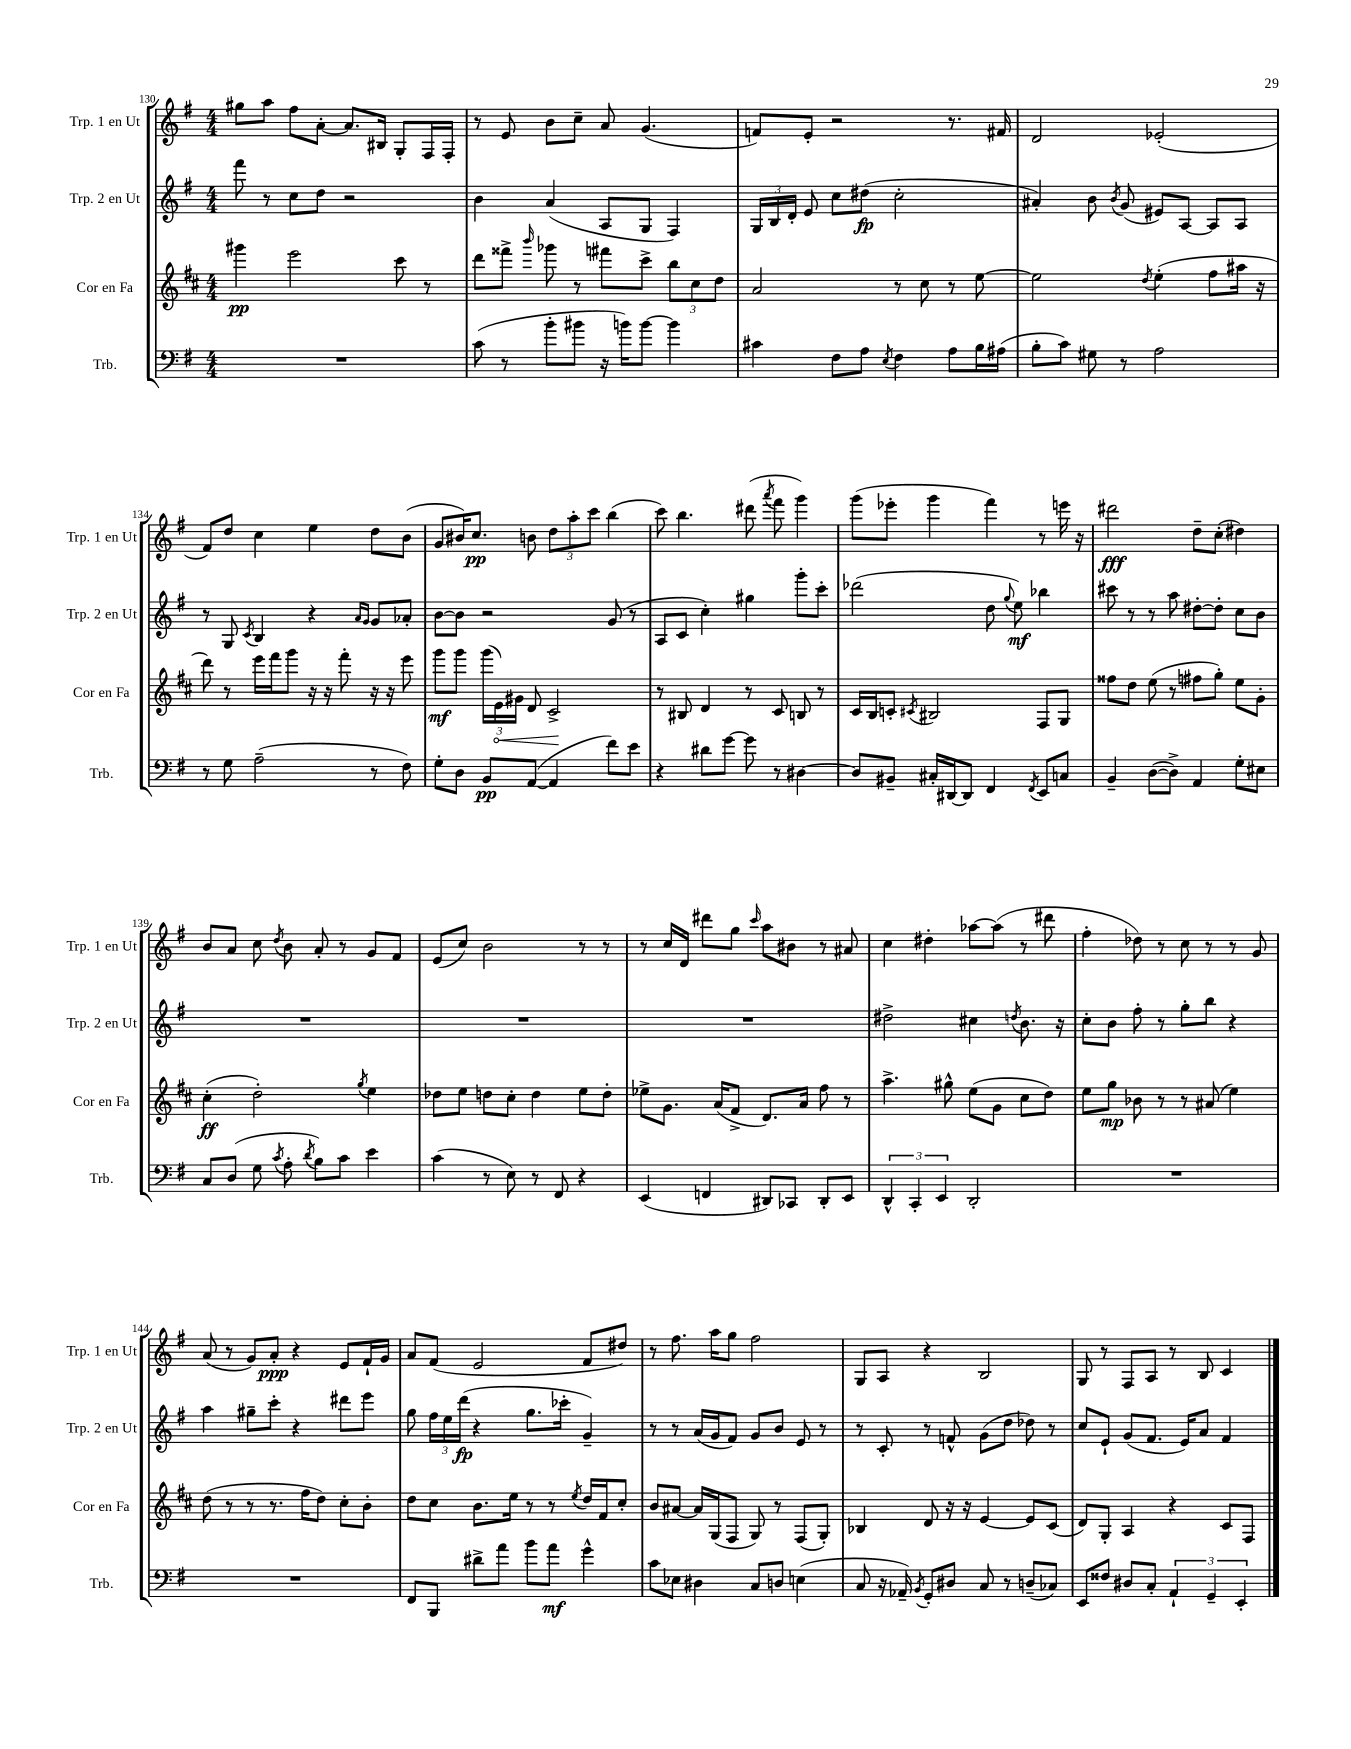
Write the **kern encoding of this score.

**kern	**dynam	**kern	**dynam	**kern	**dynam	**kern	**dynam
*part4	*part4	*part3	*part3	*part2	*part2	*part1	*part1
*staff4	*staff4	*staff3	*staff3	*staff2	*staff2	*staff1	*staff1
*I"Trb.	*	*I"Cor en Fa	*	*I"Trp. 2 en Ut	*	*I"Trp. 1 en Ut	*
*I'Trb.	*	*I'Cor en Fa	*	*I'Trp. 2 en Ut	*	*I'Trp. 1 en Ut	*
*clefF4	*	*clefG2	*	*clefG2	*	*clefG2	*
*k[f#]	*	*k[f#c#]	*	*k[f#]	*	*k[f#]	*
*M4/4	*	*M4/4	*	*M4/4	*	*M4/4	*
=130	=130	=130	=130	=130	=130	=130	=130
1r	.	4ggg#X\	pp	8fff#\	.	8gg#X\L	.
.	.	.	.	8r	.	8aa\J	.
.	.	2eee\	.	8cc\L	.	8ff#\L	.
.	.	.	.	8dd\J	.	[8a'\J	.
.	.	.	.	2r	.	8.a/L]	.
.	.	.	.	.	.	16B#X/Jk	.
.	.	8ccc#\	.	.	.	8G'/L	.
.	.	8r	.	.	.	16F#/L	.
.	.	.	.	.	.	16F#'/JJ	.
=131	=131	=131	=131	=131	=131	=131	=131
(8c\	.	8ddd\L	.	4b\	.	8r	.
8r	.	8fff##X^\J	.	.	.	8e/	.
.	.	16qqbbb/	.	.	.	.	.
8b'\L	.	8ggg-X\	.	(4a/	.	8b\L	.
8b#X\J	.	8r	.	.	.	8cc~\J	.
16r	.	8fff#X\L	.	8A/L	.	8a/	.
16bn\KL)	.	.	.	.	.	.	.
[8b\J	.	8ccc#^\J	.	8G/J	.	(4.g/	.
4b\]	.	12bb\L	.	4F#/)	.	.	.
.	.	12cc#\	.	.	.	.	.
.	.	12dd\J	.	.	.	.	.
=132	=132	=132	=132	=132	=132	=132	=132
4c#X\	.	2a/	.	24G/LL	.	8fn/L)	.
.	.	.	.	24B/	.	.	.
.	.	.	.	24d'/JJ	.	.	.
.	.	.	.	8e/	.	8e'/J	.
8F#\L	.	.	.	8cc\L	.	2r	.
8A\J	.	.	.	(8dd#X\J	fp	.	.
8qE/	.	.	.	.	.	.	.
4F#\	.	8r	.	2cc'\	.	.	.
.	.	8cc#\	.	.	.	.	.
8A\L	.	8r	.	.	.	8.r	.
16B\L	.	[8ee\	.	.	.	.	.
(16A#X\JJ	.	.	.	.	.	16f#X/	.
=133	=133	=133	=133	=133	=133	=133	=133
8B'\L	.	2ee\]	.	4a#X'/)	.	2d/	.
8c\J)	.	.	.	.	.	.	.
8G#X\	.	.	.	8b\	.	.	.
.	.	.	.	8qb/	.	.	.
8r	.	.	.	(8g/	.	.	.
.	.	8qdd/	.	.	.	.	.
2A\	.	(4ee'\	.	8e#X/L)	.	(2e-X'/	.
.	.	.	.	[8A/J	.	.	.
.	.	8ff#\L	.	8A/L]	.	.	.
.	.	16aa#X\Jk	.	8A/J	.	.	.
.	.	16r	.	.	.	.	.
!!LO:LB:g=z
=134	=134	=134	=134	=134	=134	=134	=134
8r	.	8ddd\)	.	8r	.	8f#/L)	.
8G\	.	8r	.	8G/	.	8dd/J	.
.	.	.	.	8qc/	.	.	.
(2A~\	.	16eee\LL	.	4B/	.	4cc\	.
.	.	16fff#\J	.	.	.	.	.
.	.	8ggg\J	.	.	.	.	.
.	.	16r	.	4r	.	4ee\	.
.	.	16r	.	.	.	.	.
.	.	8fff#'\	.	.	.	.	.
.	.	.	.	16qqa/LL	.	.	.
.	.	.	.	16qqg/JJ	.	.	.
8r	.	16r	.	8g/L	.	8dd\L	.
.	.	16r	.	.	.	.	.
8F#\)	.	8eee\	.	8a-X'/J	.	(8b\J	.
=135	=135	=135	=135	=135	=135	=135	=135
8G'\L	.	8ggg\L	mf	[8b\L	.	8g/L	.
8D\J	.	8ggg\J	.	8b\J]	.	16b#X/K)	.
.	.	.	.	.	.	8.cc/J	pp
8BB/L	pp	(24ggg\LL	.	2r	.	.	.
!	!	!	!LO:HP:b	!	!	!	!
.	.	24e\)	<	.	.	.	.
.	.	24g#X\JJ	.	.	.	.	.
([8AA/J	.	8d/	.	.	.	8bn\	.
4AA/]	.	2c#^/	.	.	.	12dd\L	.
.	.	.	.	.	.	12aa'\	.
.	.	.	.	.	.	12ccc\J	.
8f#\L)	.	.	.	(8g/	.	(4bb\	.
8e\J	.	.	.	8r	.	.	.
.	.	.	[	.	.	.	.
=136	=136	=136	=136	=136	=136	=136	=136
4r	.	8r	.	8A/L	.	8ccc\)	.
.	.	8B#X/	.	8c/J	.	4.bb\	.
8d#X\L	.	4d/	.	4cc'\)	.	.	.
[8g\J	.	.	.	.	.	.	.
8g\]	.	8r	.	4gg#X\	.	(8ddd#X\	.
.	.	.	.	.	.	8qaaa/	.
8r	.	8c#/	.	.	.	8fff#\	.
[4D#X\	.	8Bn/	.	8ggg'\L	.	4ggg\)	.
.	.	8r	.	8ccc'\J	.	.	.
=137	=137	=137	=137	=137	=137	=137	=137
8D#/L]	.	16c#/LL	.	(2ddd-X\	.	(8ggg\L	.
.	.	16B/J	.	.	.	.	.
8BB#X~/J	.	8cn'/J	.	.	.	8eee-X'\J	.
.	.	8qc#X/	.	.	.	.	.
16C#X'/LL	.	2B#X/	.	.	.	4ggg\	.
[16DD#X/J	.	.	.	.	.	.	.
8DD#/J]	.	.	.	.	.	.	.
4FF#/	.	.	.	8dd\	.	4fff#\)	.
.	.	.	.	8qqgg/	.	.	.
.	.	.	.	8ee\)	mf	.	.
8qFF#/	.	.	.	.	.	.	.
8EE/L	.	8F#/L	.	4bb-X\	.	8r	.
8Cn/J	.	8G/J	.	.	.	16eeen\	.
.	.	.	.	.	.	16r	.
=138	=138	=138	=138	=138	=138	=138	=138
4BB~/	.	8ff##X\L	.	8ccc#X\	.	2ddd#X\	fff
.	.	8dd\J	.	8r	.	.	.
([8D\L	.	(8ee\	.	8r	.	.	.
8D^\J])	.	8r	.	8aa\	.	.	.
4AA/	.	8ff#X\L	.	[8dd#X'\L	.	8dd~\L	.
.	.	8gg'\J)	.	8dd#'\J]	.	(8cc'\J	.
8G'\L	.	8ee\L	.	8cc\L	.	4dd#X\)	.
8E#X\J	.	8g'\J	.	8b\J	.	.	.
!!LO:LB:g=z
=139	=139	=139	=139	=139	=139	=139	=139
8C/L	.	(4cc#'\	ff	1r	.	8b/L	.
(8D/J	.	.	.	.	.	8a/J	.
8G\	.	2dd'\)	.	.	.	8cc\	.
8qc/	.	.	.	.	.	8qdd/	.
8A'\	.	.	.	.	.	8b\	.
8qd/	.	.	.	.	.	.	.
8B\L)	.	.	.	.	.	8a'/	.
8c\J	.	.	.	.	.	8r	.
.	.	8qgg/	.	.	.	.	.
4e\	.	4ee\	.	.	.	8g/L	.
.	.	.	.	.	.	8f#/J	.
=140	=140	=140	=140	=140	=140	=140	=140
(4c\	.	8dd-X\L	.	1r	.	(8e/L	.
.	.	8ee\J	.	.	.	8cc/J)	.
8r	.	8ddn\L	.	.	.	2b\	.
8E\)	.	8cc#'\J	.	.	.	.	.
8r	.	4dd\	.	.	.	.	.
8FF#/	.	.	.	.	.	.	.
4r	.	8ee\L	.	.	.	8r	.
.	.	8dd'\J	.	.	.	8r	.
=141	=141	=141	=141	=141	=141	=141	=141
(4EE/	.	8ee-X^\L	.	1r	.	8r	.
.	.	8.g\J	.	.	.	16cc/LL	.
.	.	.	.	.	.	16d/JJ	.
4FFn/	.	.	.	.	.	8ddd#X\L	.
.	.	(16a/KL	.	.	.	.	.
.	.	8f#^/J	.	.	.	8gg\J	.
.	.	.	.	.	.	16qqccc/	.
8DD#X/L)	.	8.d/L)	.	.	.	8aa\L	.
8CC-X/J	.	.	.	.	.	8b#X\J	.
.	.	16a/Jk	.	.	.	.	.
8DD#'/L	.	8ff#\	.	.	.	8r	.
8EE/J	.	8r	.	.	.	8a#X/	.
=142	=142	=142	=142	=142	=142	=142	=142
6DD^^/	.	4.aa^\	.	2dd#X^\	.	4cc\	.
6CC'/	.	.	.	.	.	.	.
.	.	.	.	.	.	4dd#X'\	.
6EE/	.	.	.	.	.	.	.
.	.	8gg#X^^\	.	.	.	.	.
2DD'/	.	(8ee\L	.	4cc#X\	.	[8aa-X\L	.
.	.	8g\J	.	.	.	(8aa-\J]	.
.	.	.	.	8qddn/	.	.	.
.	.	8cc#\L	.	8.b\	.	8r	.
.	.	8dd\J)	.	.	.	8ddd#X\	.
.	.	.	.	16r	.	.	.
=143	=143	=143	=143	=143	=143	=143	=143
1r	.	8ee\L	.	8cc'\L	.	4ff#'\	.
.	.	8gg\J	mp	8b\J	.	.	.
.	.	8b-X\	.	8ff#'\	.	8dd-X\)	.
.	.	8r	.	8r	.	8r	.
.	.	8r	.	8gg'\L	.	8cc\	.
.	.	(8a#X/	.	8bb\J	.	8r	.
.	.	4ee\)	.	4r	.	8r	.
.	.	.	.	.	.	8g/	.
!!LO:LB:g=z
=144	=144	=144	=144	=144	=144	=144	=144
1r	.	(8dd\	.	4aa\	.	(8a/	.
.	.	8r	.	.	.	8r	.
.	.	8r	.	8gg#X~\L	.	8g/L)	.
.	.	8.r	.	8ccc'\J	.	8a'/J	ppp
.	.	.	.	4r	.	4r	.
.	.	16ff#\KL	.	.	.	.	.
.	.	8dd\J)	.	.	.	.	.
.	.	8cc#'\L	.	8ddd#X\L	.	8e/L	.
.	.	8b'\J	.	8eee\J	.	16f#`/L	.
.	.	.	.	.	.	16g/JJ	.
=145	=145	=145	=145	=145	=145	=145	=145
8FF#/L	.	8dd\L	.	8gg\	.	8a/L	.
8BBB/J	.	8cc#\J	.	24ff#\LL	.	(8f#/J	.
.	.	.	.	24ee\	.	.	.
.	.	.	.	(24ddd\JJ	fp	.	.
8d#X^\L	.	8.b\L	.	4r	.	2e/	.
8a\J	.	.	.	.	.	.	.
.	.	16ee\Jk	.	.	.	.	.
8b\L	.	8r	.	8.gg\L	.	.	.
8a\J	mf	8r	.	.	.	.	.
.	.	.	.	16ccc-X'\Jk	.	.	.
.	.	8qee/	.	.	.	.	.
4g^^\	.	16dd/LL	.	4g~/)	.	8f#/L	.
.	.	16f#/J	.	.	.	.	.
.	.	8cc#'/J	.	.	.	8dd#X/J)	.
=146	=146	=146	=146	=146	=146	=146	=146
8c\L	.	8b/L	.	8r	.	8r	.
8E-X\J	.	[8a#X/J	.	8r	.	8.ff#\	.
4D#X\	.	16a#/LL]	.	(16a/LL	.	.	.
.	.	(16G/J	.	16g/J	.	16aa\KL	.
.	.	8F#/J	.	8f#/J)	.	8gg\J	.
8C/L	.	8G/)	.	8g/L	.	2ff#\	.
8Dn/J	.	8r	.	8b/J	.	.	.
(4En\	.	(8F#/L	.	8e/	.	.	.
.	.	8G'/J)	.	8r	.	.	.
=147	=147	=147	=147	=147	=147	=147	=147
8C/	.	4B-X/	.	8r	.	8G/L	.
16r	.	.	.	8c'/	.	8A/J	.
16AA-X~/)	.	.	.	.	.	.	.
8qBB/	.	.	.	.	.	.	.
8GG'/L	.	8d/	.	8r	.	4r	.
8D#X/J	.	16r	.	8fn^^/	.	.	.
.	.	16r	.	.	.	.	.
8C/	.	[4e/	.	(8g\L	.	2B/	.
8r	.	.	.	8dd\J	.	.	.
(8Dn~/L	.	8e/L]	.	8dd-X\)	.	.	.
8C-X/J)	.	(8c#/J	.	8r	.	.	.
=148	=148	=148	=148	=148	=148	=148	=148
8EE/L	.	8d/L)	.	8cc/L	.	8G/	.
8F##X/J	.	8G'/J	.	8e`/J	.	8r	.
8D#X/L	.	4A/	.	(8g/L	.	8F#/L	.
8C'/J	.	.	.	8.f#/J	.	8A/J	.
6AA`/	.	4r	.	.	.	8r	.
.	.	.	.	16e/KL)	.	.	.
.	.	.	.	8a/J	.	8B/	.
6GG~/	.	.	.	.	.	.	.
.	.	8c#/L	.	4f#/	.	4c/	.
6EE'/	.	.	.	.	.	.	.
.	.	8F#/J	.	.	.	.	.
==	==	==	==	==	==	==	==
*-	*-	*-	*-	*-	*-	*-	*-
